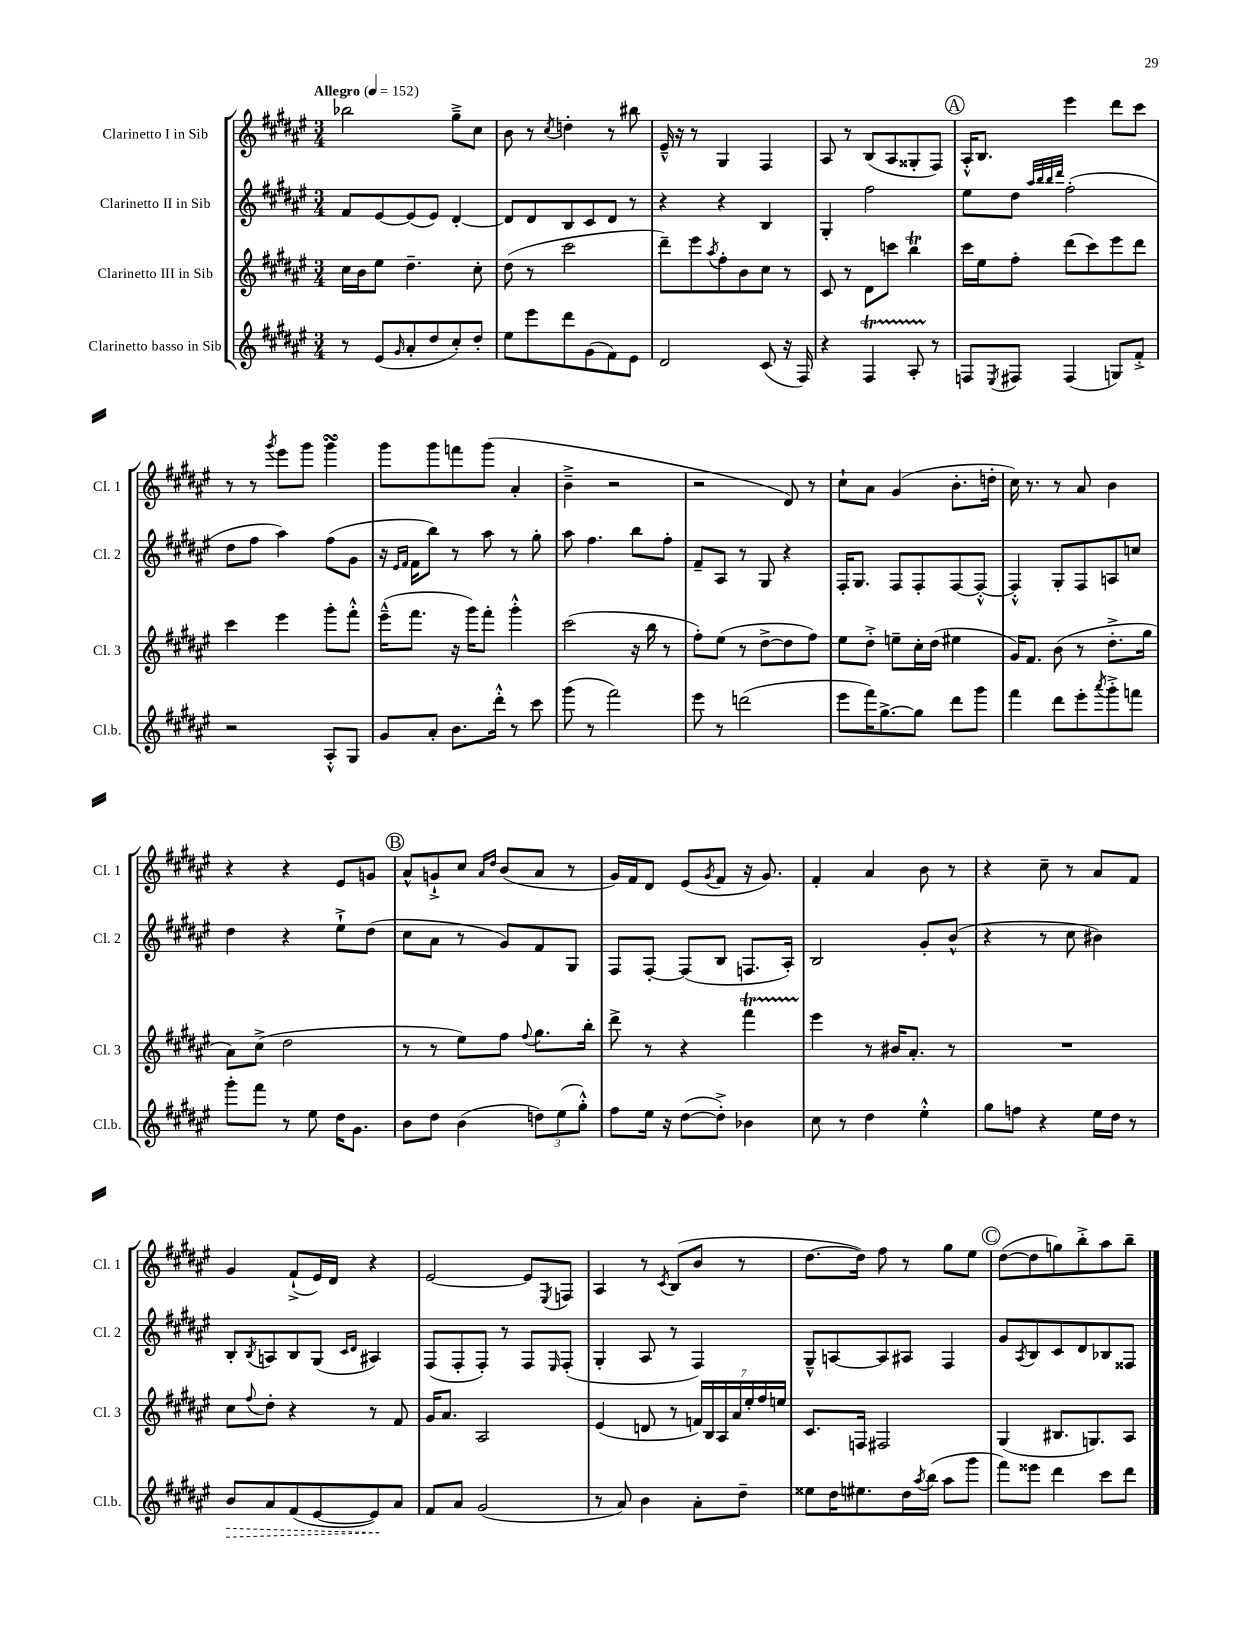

**kern	**dynam	**kern	**kern	**kern
*part4	*part4	*part3	*part2	*part1
*staff4	*staff4	*staff3	*staff2	*staff1
*I"Clarinetto basso in Sib	*	*I"Clarinetto III in Sib	*I"Clarinetto II in Sib	*I"Clarinetto I in Sib
*I'Cl.b.	*	*I'Cl. 3	*I'Cl. 2	*I'Cl. 1
*clefG2	*	*clefG2	*clefG2	*clefG2
*k[f#c#g#d#a#e#]	*	*k[f#c#g#d#a#e#]	*k[f#c#g#d#a#e#]	*k[f#c#g#d#a#e#]
*M3/4	*	*M3/4	*M3/4	*M3/4
*MM152	*	*MM152	*MM152	*MM152
=1	=1	=1	=1	=1
!	!	!	!	!LO:TX:a:B:t=Allegro
8r	.	16cc#\LL	8f#/L	2bb-X\
.	.	16b\J	.	.
(8e#/L	.	8ee#\J	[8e#/	.
16qqg#/	.	.	.	.
8a#'/	.	4.dd#~\	(8e#/]	.
8dd#/	.	.	8e#/J)	.
8cc#'/)	.	.	[4d#'/	8gg#~^\L
8dd#'/J	.	8cc#'\	.	8cc#\J
=2	=2	=2	=2	=2
8ee#\L	.	(8dd#\	8d#/L]	8b\
8eee#\	.	8r	8d#/	8r
.	.	.	.	8qcc#/
8ddd#\	.	2ccc#\	8B/	4ddn'\
(8g#\	.	.	8c#/	.
8f#\)	.	.	8d#/J	8r
8e#\J	.	.	8r	8bb#X\
=3	=3	=3	=3	=3
2d#/	.	8ddd#~\L)	4r	16e#~^^/
.	.	.	.	16r
.	.	8eee#\	.	8r
.	.	8qaa#/	.	.
.	.	8ff#'\	4r	4G#/
.	.	8b\	.	.
(8c#/	.	8cc#\J	4B/	4F#/
16r	.	8r	.	.
16F#/)	.	.	.	.
=4	=4	=4	=4	=4
4r	.	8c#/	4G#'/	8A#/
.	.	8r	.	8r
4F#T/	.	8d#\L	2ff#\	(8B/L
.	.	8cccn\J	.	8A#/
8A#TTT'/	.	4bbT\	.	8G##X'/
8r	.	.	.	8F#/J)
!!LO:REH:place=s1:t=A
=5	=5	=5	=5	=5
8Fn/L	.	16ccc#\LL	8ee#\L	16A#'^^/KL
.	.	16ee#\J	.	8.B/J
8qE#/	.	.	.	.
8F#X/J	.	8ff#'\J	8dd#\J	.
.	.	.	32qqaa#/LLL	.
.	.	.	32qqbb/	.
.	.	.	32qqbb/	.
.	.	.	32qqddd#/JJJ	.
(4F#/	.	(8ddd#\L	(2ff#'\	4eee#\
.	.	8ccc#\)	.	.
8Gn/L)	.	8eee#\	.	8ddd#\L
8f#'^/J	.	8ddd#\J	.	8ccc#\J
!!LO:LB:g=z
=6	=6	=6	=6	=6
2r	.	4ccc#\	8dd#\L	8r
.	.	.	8ff#\J	8r
.	.	.	.	8qggg#/
.	.	4eee#\	4aa#\)	8eee#\L
.	.	.	.	8ggg#\J
8A#'^^/L	.	8ggg#'\L	(8ff#\L	4ggg#sSSS\
8G#/J	.	8fff#'^^\J	8g#\J	.
=7	=7	=7	=7	=7
8g#/L	.	(16eee#~^^\KL	16r	8ggg#\L
.	.	.	16qqe#/LL	.
.	.	.	16qqf#/JJ	.
.	.	8.fff#\J	16f#\KL	.
8a#'/J	.	.	8bb\J)	8ggg#\
8.b\L	.	16r	8r	8fffn\
.	.	16ggg#\KL)	.	.
.	.	8fff#'\J	8aa#\	(8ggg#\J
16ddd#'^^\Jk	.	.	.	.
8r	.	4ggg#'^^\	8r	4a#'/
8ccc#\	.	.	8gg#'\	.
=8	=8	=8	=8	=8
(8ggg#\	.	(2ccc#\	8aa#\	4b~^\
8r	.	.	4.ff#\	.
2fff#\)	.	.	.	2r
.	.	16r	8bb\L	.
.	.	16bb\	.	.
.	.	8r	8ff#'\J	.
=9	=9	=9	=9	=9
8eee#\	.	8ff#'\L)	8f#~/L	2r
8r	.	(8ee#\J	8A#/J	.
(2dddn\	.	8r	8r	.
.	.	[8dd#^\L	8G#/	.
.	.	8dd#\]	4r	8d#/)
.	.	8ff#\J)	.	8r
=10	=10	=10	=10	=10
8eee#\L	.	8ee#\L	16F#'/KL	8cc#`\L
.	.	.	8.G#/J	.
16fff#\K)	.	8dd#'^\J	.	8a#\J
[8.gg#^\	.	.	.	.
.	.	8een~\L	8F#/L	(4g#/
8gg#\J]	.	16cc#'\L	8F#'/	.
.	.	(16dd#\JJ	.	.
8ddd#\L	.	4ee#X\	[8F#/	8.b'\L
8ggg#\J	.	.	8F#'^^/J_	.
.	.	.	.	16ddn'\Jk
=11	=11	=11	=11	=11
4fff#\	.	16g#/KL)	4F#'^^/]	16cc#\)
.	.	8.f#/J	.	8.r
8ddd#\L	.	(8b\	8G#'/L	8r
8eee#'\	.	8r	8F#/	8a#/
8qaaa#/	.	.	.	.
8ggg#'^\	.	8.dd#'^\L	8An/	4b\
8fffn\J	.	.	8ccn/J	.
.	.	16gg#\Jk	.	.
!!LO:LB:g=z
=12	=12	=12	=12	=12
8ggg#'\L	.	8a#\L)	4dd#\	4r
8fff#\J	.	(8cc#^\J	.	.
8r	.	2dd#\	4r	4r
8ee#\	.	.	.	.
16dd#\KL	.	.	8ee#`^\L	8e#/L
8.g#\J	.	.	.	.
.	.	.	(8dd#\J	8gn/J
!!LO:REH:place=s1:t=B
=13	=13	=13	=13	=13
8b\L	.	8r	8cc#\L	8a#^^/L
8dd#\J	.	8r	8a#\J	8gn`^/
(4b\	.	8ee#\L)	8r	8cc#/J
.	.	.	.	16qqa#/LL
.	.	.	.	16qqdd#/JJ
.	.	8ff#\J	8g#/L)	(8b/L
.	.	8qqff#/	.	.
12ddn\L)	.	8.gg#\L	8f#/	8a#/J
(12ee#\	.	.	.	.
.	.	.	8G#/J	8r
12gg#'^^\J)	.	.	.	.
.	.	16bb'\Jk	.	.
=14	=14	=14	=14	=14
8ff#\L	.	8ddd#^\	8F#/L	16g#/LL)
.	.	.	.	16f#/J
16ee#\Jk	.	8r	[8F#'/J	8d#/J
16r	.	.	.	.
([8dd#\L	.	4r	(8F#/L]	(8e#/L
.	.	.	.	8qg#/
8dd#'^\J])	.	.	8B/J	8f#/J
4b-X\	.	4fff#T\	8.Fn/L	16r
.	.	.	.	8.g#/)
.	.	.	16A#'/Jk)	.
=15	=15	=15	=15	=15
8cc#\	.	4eee#\	2B/	4f#'/
8r	.	.	.	.
4dd#\	.	8r	.	4a#/
.	.	16b#X/KL	.	.
.	.	8.a#'/J	.	.
4ee#'^^\	.	.	8g#'/L	8b\
.	.	8r	(8b^^/J	8r
=16	=16	=16	=16	=16
8gg#\L	.	2.r	4r	4r
8ffn\J	.	.	.	.
4r	.	.	8r	8cc#~\
.	.	.	8cc#\	8r
16ee#\LL	.	.	4b#X\)	8a#/L
16dd#\JJ	.	.	.	.
8r	.	.	.	8f#/J
!!LO:LB:g=z
=17	=17	=17	=17	=17
!	!LO:HP:b	!	!	!
8b/L	>	8cc#\L	8B'/L	4g#/
.	.	8qqff#/	8qB/	.
8a#/	.	8dd#'\J	8An/	.
(8f#/	.	4r	8B/	(8f#`^/L
[8e#/	.	.	(8G#/J	16e#/L)
.	.	.	.	16d#/JJ
.	.	.	16qqc#/LL	.
.	.	.	16qqd#/JJ	.
8e#/])	.	8r	4A#X/)	4r
8a#/J	]	8f#/	.	.
=18	=18	=18	=18	=18
8f#/L	.	16g#/KL	(8F#/L	[2e#/
.	.	8.a#/J	.	.
8a#/J	.	.	8F#'/	.
(2g#/	.	2A#/	8F#'/J)	.
.	.	.	8r	.
.	.	.	8F#/L	8e#/L]
.	.	.	16qqE#/	8qE#/
.	.	.	(8F#'/J	8Fn/J
=19	=19	=19	=19	=19
8r	.	(4e#/	4G#'/	4A#/
8a#/)	.	.	.	.
4b\	.	8dn/	8A#/	8r
.	.	.	.	8qc#/
.	.	8r	8r	(8B/L
8a#'\L	.	28fn/LL)	4F#/)	8b/J
.	.	28B/	.	.
.	.	28A#/	.	.
.	.	28a#/	.	.
8dd#~\J	.	.	.	8r
.	.	28ee#'/	.	.
.	.	28ff#/	.	.
.	.	28een/JJ	.	.
=20	=20	=20	=20	=20
8ee##X\L	.	8.c#/L	8G#~^^/L	[8.dd#\L
16dd#\K	.	.	[8An/	.
8.ee#X\	.	16Fn/Jk	.	16dd#\Jk])
.	.	2F#X/	8A/]	8ff#\
16dd#\L	.	.	8A#X/J	8r
8qaa#/	.	.	.	.
(16bb\JJ	.	.	.	.
8aa#\L	.	.	4F#/	8gg#\L
8ggg#\J	.	.	.	8ee#\J
!!LO:REH:place=s1:t=C
=21	=21	=21	=21	=21
8fff#\L)	.	(4G#/	8g#/L	([8dd#\L
.	.	.	8qA#/	.
8eee##X\J	.	.	8B/	8dd#\]
4ddd#\	.	8.B#X/L	8c#/	8ggn\)
.	.	.	8d#/	8bb'^\
.	.	8.Gn/)	.	.
8ccc#\L	.	.	8B-X/	8aa#\
8ddd#\J	.	8A#/J	8F##X/J	8bb~\J
==	==	==	==	==
*-	*-	*-	*-	*-
